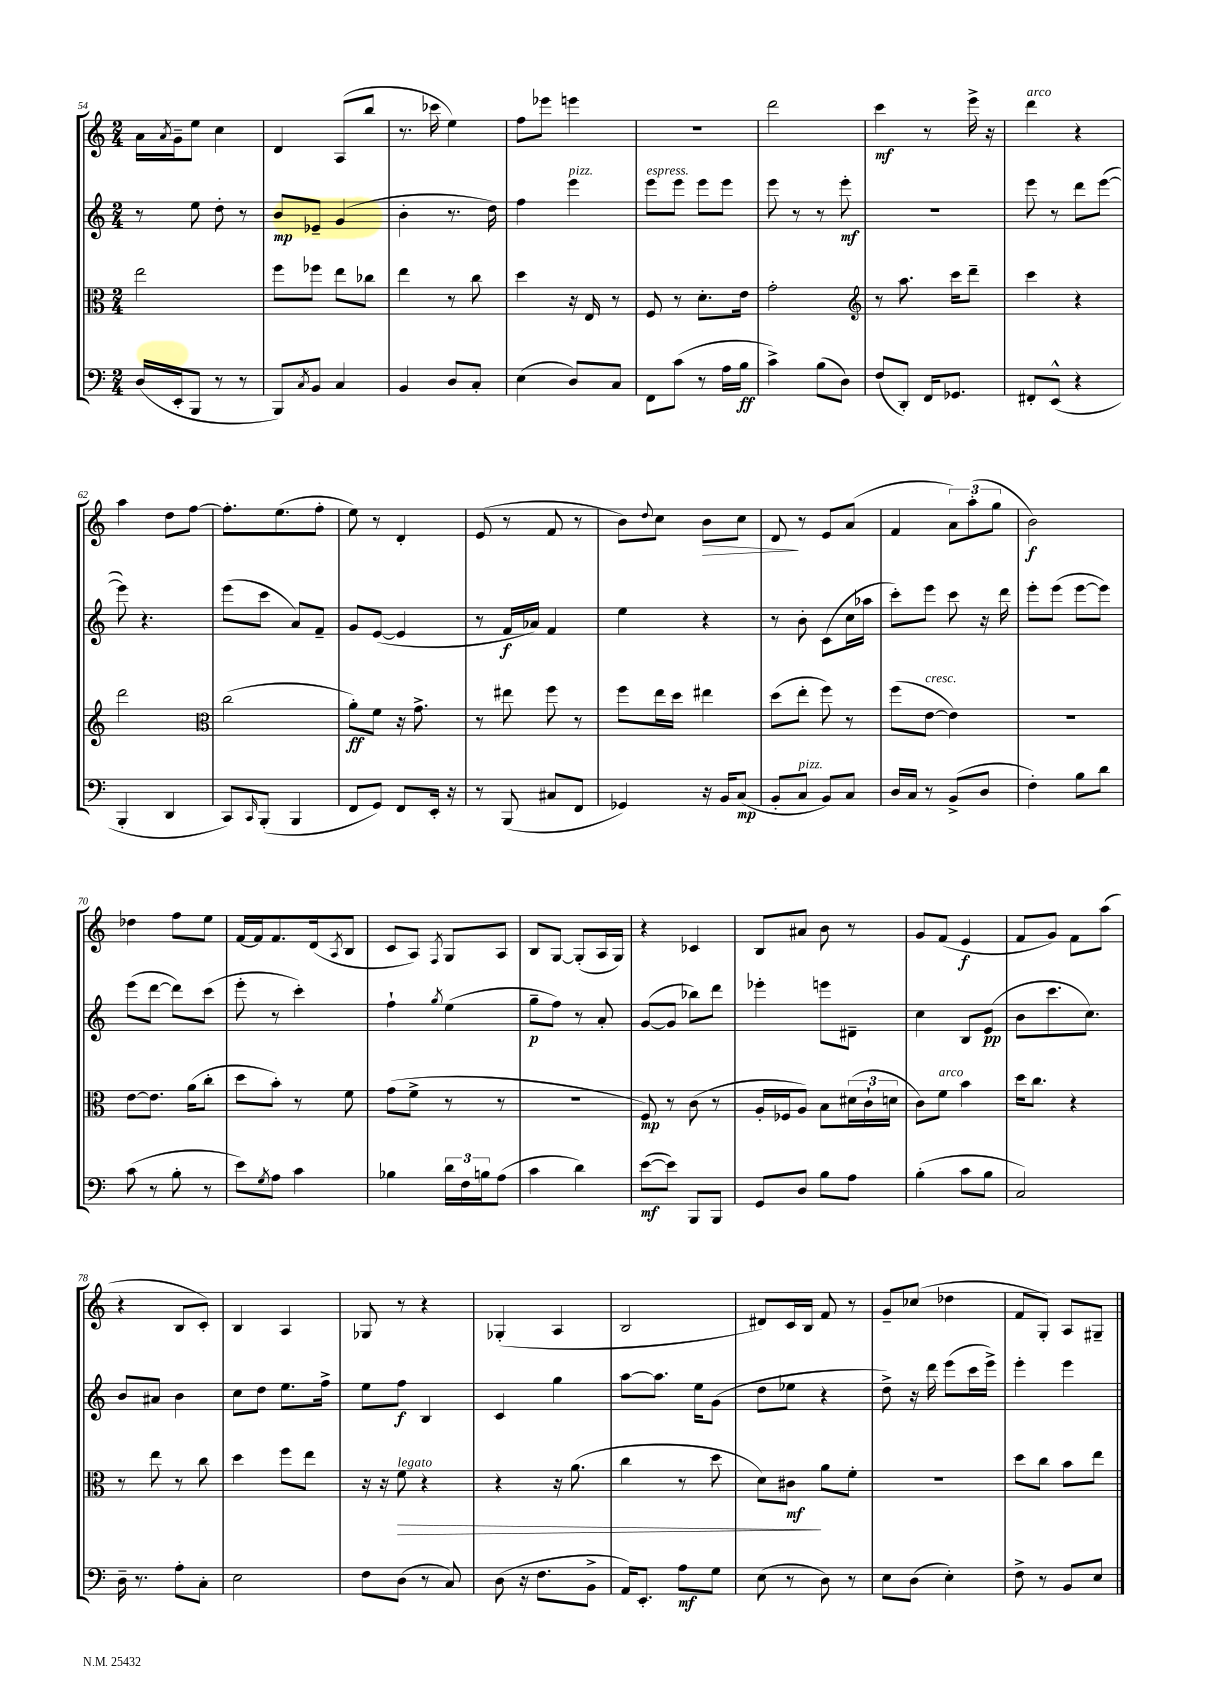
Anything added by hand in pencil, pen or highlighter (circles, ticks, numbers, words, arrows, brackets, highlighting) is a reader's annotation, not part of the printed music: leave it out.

**kern	**dynam	**kern	**dynam	**kern	**dynam	**kern	**dynam
*part4	*part4	*part3	*part3	*part2	*part2	*part1	*part1
*staff4	*staff4	*staff3	*staff3	*staff2	*staff2	*staff1	*staff1
*clefF4	*	*clefC3	*	*clefG2	*	*clefG2	*
*k[]	*	*k[]	*	*k[]	*	*k[]	*
*M2/4	*	*M2/4	*	*M2/4	*	*M2/4	*
=54	=54	=54	=54	=54	=54	=54	=54
(16D/LL	.	2ee\	.	8r	.	16a\LL	.
.	.	.	.	.	.	8qa/	.
16EE'/J	.	.	.	.	.	16g~\J	.
8BBB/J	.	.	.	8ee\	.	8ee\J	.
8r	.	.	.	8dd'\	.	4cc\	.
8r	.	.	.	8r	.	.	.
=55	=55	=55	=55	=55	=55	=55	=55
8BBB/L)	.	8ff\L	.	8b/L	mp	4d/	.
8qC/	.	.	.	.	.	.	.
8BB/J	.	8ff-X\J	.	8e-X~/J	.	.	.
4C/	.	8ee\L	.	(4g/	.	(8A/L	.
.	.	8cc-X\J	.	.	.	8bb/J	.
=56	=56	=56	=56	=56	=56	=56	=56
4BB/	.	4ee\	.	4b'\	.	8.r	.
.	.	.	.	.	.	16ccc-X\	.
8D/L	.	8r	.	8.r	.	4ee\)	.
8C'/J	.	8cc\	.	.	.	.	.
.	.	.	.	16dd\)	.	.	.
=57	=57	=57	=57	=57	=57	=57	=57
(4E\	.	4dd\	.	4ff\	.	8ff\L	.
.	.	.	.	.	.	8eee-X\J	.
!	!	!	!	!LO:TX:a:i:t=pizz.	!	!	!
8D/L)	.	16r	.	4eee\	.	4eeen\	.
.	.	16E/	.	.	.	.	.
8C/J	.	8r	.	.	.	.	.
=58	=58	=58	=58	=58	=58	=58	=58
!	!	!	!	!LO:TX:a:i:t=espress.	!	!	!
8FF\L	.	8F/	.	8eee\L	.	2r	.
(8c\J	.	8r	.	8eee\J	.	.	.
8r	.	8.d'\L	.	8eee\L	.	.	.
16A\LL	.	.	.	8eee\J	.	.	.
16B\JJ	ff	16e\Jk	.	.	.	.	.
=59	=59	=59	=59	=59	=59	=59	=59
4c^\)	.	2g'\	.	8eee\	.	2ddd\	.
.	.	.	.	8r	.	.	.
(8B\L	.	.	.	8r	.	.	.
8D\J)	.	.	.	8eee'\	mf	.	.
=60	=60	=60	=60	=60	=60	=60	=60
*	*	*clefG2	*	*	*	*	*
(8F/L	.	8r	.	2r	.	4ccc\	mf
8DD'/J)	.	8.aa\	.	.	.	.	.
16FF/KL	.	.	.	.	.	8r	.
8.GG-X/J	.	16ccc\KL	.	.	.	.	.
.	.	8ddd~\J	.	.	.	16eee^\	.
.	.	.	.	.	.	16r	.
=61	=61	=61	=61	=61	=61	=61	=61
!	!	!	!	!	!	!LO:TX:a:i:t=arco	!
8FF#X'/L	.	4ccc\	.	8eee\	.	4ddd\	.
(8EE^^/J	.	.	.	8r	.	.	.
4r	.	4r	.	8ddd\L	.	4r	.
.	.	.	.	([8eee\J	.	.	.
!!LO:LB:g=z
=62	=62	=62	=62	=62	=62	=62	=62
4BBB'/	.	2ddd\	.	8eee\])	.	4aa\	.
.	.	.	.	4.r	.	.	.
4DD/	.	.	.	.	.	8dd\L	.
.	.	.	.	.	.	[8ff\J	.
=63	=63	=63	=63	=63	=63	=63	=63
*	*	*clefC3	*	*	*	*	*
8CC/L)	.	(2cc\	.	(8eee\L	.	8.ff'\L]	.
16qqCC/	.	.	.	.	.	.	.
(8BBB'/J	.	.	.	8ccc\J	.	.	.
.	.	.	.	.	.	(8.ee\	.
4BBB/	.	.	.	8a/L)	.	.	.
.	.	.	.	8f~/J	.	8ff'\J	.
=64	=64	=64	=64	=64	=64	=64	=64
8FF/L	.	8a'\L)	ff	8g/L	.	8ee\)	.
8GG/J)	.	8f\J	.	([8e/J	.	8r	.
8FF/L	.	16r	.	4e/]	.	4d'/	.
.	.	8.g^\	.	.	.	.	.
16EE'/Jk	.	.	.	.	.	.	.
16r	.	.	.	.	.	.	.
=65	=65	=65	=65	=65	=65	=65	=65
8r	.	8r	.	8r	.	(8e/	.
(8BBB/	.	8ee#X\	.	16f/LL	f	8r	.
.	.	.	.	16a-X/JJ)	.	.	.
8C#X/L	.	8ff\	.	4f/	.	8f/	.
8FF/J	.	8r	.	.	.	8r	.
=66	=66	=66	=66	=66	=66	=66	=66
4GG-X/)	.	8ff\L	.	4ee\	.	8b\L)	.
.	.	.	.	.	.	8qqdd/	.
.	.	16ee\L	.	.	.	8cc\J	.
.	.	16dd\JJ	.	.	.	.	.
!	!	!	!	!	!	!	!LO:HP:b
16r	.	4ee#X\	.	4r	.	8b\L	>
16BB/KL	.	.	.	.	.	.	.
(8C/J	mp	.	.	.	.	8cc\J	.
=67	=67	=67	=67	=67	=67	=67	=67
8BB'/L	.	(8dd\L	.	8r	.	8d/	.
!LO:TX:a:i:t=pizz.	!	!	!	!	!	!	!
8C/J	.	8ee'\J	.	8b'\	.	8r	]
8BB/L)	.	8ff\)	.	(8c\L	.	8e/L	.
8C/J	.	8r	.	16cc\L	.	(8a/J	.
.	.	.	.	16aa-X\JJ	.	.	.
=68	=68	=68	=68	=68	=68	=68	=68
16D/LL	.	(8ff\L	.	8ccc'\L)	.	4f/	.
16C/JJ	.	.	.	.	.	.	.
!	!	!LO:TX:a:i:t=cresc.	!	!	!	!	!
8r	.	[8e\J	.	8eee\J	.	.	.
(8BB^/L	.	4e\])	.	8ccc\	.	12a\L)	.
.	.	.	.	.	.	(12aa'\	.
8D/J	.	.	.	16r	.	.	.
.	.	.	.	.	.	12gg\J	.
.	.	.	.	16ddd\	.	.	.
=69	=69	=69	=69	=69	=69	=69	=69
4F'\)	.	2r	.	8eee'\L	.	2b\)	f
.	.	.	.	(8eee\J	.	.	.
8B\L	.	.	.	[8eee\L	.	.	.
8d\J	.	.	.	8eee\J])	.	.	.
!!LO:LB:g=z
=70	=70	=70	=70	=70	=70	=70	=70
(8c\	.	[8e\L	.	(8eee\L	.	4dd-X\	.
8r	.	8.e\J]	.	[8ddd\J	.	.	.
8B'\	.	.	.	8ddd\L])	.	8ff\L	.
.	.	(16a\KL	.	.	.	.	.
8r	.	8cc'\J	.	(8ccc\J	.	8ee\J	.
=71	=71	=71	=71	=71	=71	=71	=71
8e\L)	.	8dd\L	.	8eee'\	.	[16f/LL	.
.	.	.	.	.	.	16f/J]	.
8qG/	.	.	.	.	.	.	.
8A\J	.	8b'\J)	.	8r	.	8.f/	.
4c\	.	8r	.	4ccc'\)	.	.	.
.	.	.	.	.	.	(16d/k	.
.	.	.	.	.	.	8qA/	.
.	.	8f\	.	.	.	8B/J	.
=72	=72	=72	=72	=72	=72	=72	=72
4B-X\	.	(8g\L	.	4ff`\	.	8c/L	.
.	.	8f^\J	.	.	.	8A/J)	.
.	.	.	.	8qgg/	.	8qF/	.
24d\LL	.	8r	.	(4ee\	.	8G/L	.
24F\	.	.	.	.	.	.	.
24Bn\J	.	.	.	.	.	.	.
(8A\J	.	8r	.	.	.	8A/J	.
=73	=73	=73	=73	=73	=73	=73	=73
4c\	.	2r	.	8gg~\L	p	8B/L	.
.	.	.	.	8ff\J)	.	[8G/J	.
4d\)	.	.	.	8r	.	(8G'/L]	.
.	.	.	.	8a'/	.	16A/L	.
.	.	.	.	.	.	16G/JJ)	.
=74	=74	=74	=74	=74	=74	=74	=74
([8e\L	mf	8F/)	mp	([8g/L	.	4r	.
8e\J])	.	8r	.	8g/J]	.	.	.
8BBB/L	.	(8c\	.	8bb-X\L)	.	4c-X/	.
8BBB/J	.	8r	.	8ddd\J	.	.	.
=75	=75	=75	=75	=75	=75	=75	=75
8GG/L	.	16A'/LL	.	4eee-X'\	.	8B/L	.
.	.	16F-X/J	.	.	.	.	.
8D/J	.	8A/J)	.	.	.	8a#X/J	.
8B\L	.	8B\L	.	8eeen\L	.	8b\	.
8A\J	.	(24d#X\L	.	8d#X~\J	.	8r	.
.	.	24c`\	.	.	.	.	.
.	.	24dn\JJ	.	.	.	.	.
=76	=76	=76	=76	=76	=76	=76	=76
(4B'\	.	8c\L)	.	4cc\	.	8g/L	.
!	!	!LO:TX:a:i:t=arco	!	!	!	!	!
.	.	8f\J	.	.	.	(8f/J	.
8c\L	.	4b\	.	8B/L	.	4e/	f
8B\J	.	.	.	(8e/J	pp	.	.
=77	=77	=77	=77	=77	=77	=77	=77
2C/)	.	16dd\KL	.	8b\L	.	8f/L	.
.	.	8.cc\J	.	.	.	.	.
.	.	.	.	8.ccc\	.	8g/J)	.
.	.	4r	.	.	.	8f\L	.
.	.	.	.	8.cc\J)	.	.	.
.	.	.	.	.	.	(8aa\J	.
!!LO:LB:g=z
=78	=78	=78	=78	=78	=78	=78	=78
16D~\	.	8r	.	8b/L	.	4r	.
8.r	.	.	.	.	.	.	.
.	.	8ee\	.	8a#X/J	.	.	.
8A'\L	.	8r	.	4b\	.	8B/L	.
8C'\J	.	8cc\	.	.	.	8c'/J)	.
=79	=79	=79	=79	=79	=79	=79	=79
2E\	.	4dd\	.	8cc\L	.	4B/	.
.	.	.	.	8dd\J	.	.	.
.	.	8ff\L	.	8.ee\L	.	4A/	.
.	.	8ee\J	.	.	.	.	.
.	.	.	.	16ff^\Jk	.	.	.
=80	=80	=80	=80	=80	=80	=80	=80
8F\L	.	16r	.	8ee\L	.	8G-X/	.
.	.	16r	.	.	.	.	.
!	!	!LO:TX:a:i:t=legato	!	!	!	!	!
!	!	!	!LO:HP:b	!	!	!	!
(8D\J	.	8f\	>	8ff\J	f	8r	.
8r	.	4r	.	4B/	.	4r	.
8C/)	.	.	.	.	.	.	.
=81	=81	=81	=81	=81	=81	=81	=81
(8D\	.	4r	.	4c/	.	(4G-X'/	.
16r	.	.	.	.	.	.	.
8.F\L	.	.	.	.	.	.	.
.	.	16r	.	4gg\	.	4A/	.
.	.	(8.a\	.	.	.	.	.
8BB^\J	.	.	.	.	.	.	.
=82	=82	=82	=82	=82	=82	=82	=82
16AA/KL)	.	4cc\	.	[8aa\L	.	2B/	.
8.EE'/J	.	.	.	.	.	.	.
.	.	.	.	8.aa\J]	.	.	.
8A\L	mf	8r	.	.	.	.	.
.	.	.	.	16ee\KL	.	.	.
8G\J	.	8dd\	.	(8g\J	.	.	.
=83	=83	=83	=83	=83	=83	=83	=83
(8E\	.	8d\L)	.	8dd\L	.	8d#X/L)	.
8r	.	8c#X\J	mf	8ee-X\J	.	16c/L	.
.	.	.	.	.	.	16B/JJ	.
8D\)	.	8a\L	]	4r	.	8f/	.
8r	.	8f'\J	.	.	.	8r	.
=84	=84	=84	=84	=84	=84	=84	=84
8E\L	.	2r	.	8dd^\)	.	8g~/L	.
(8D\J	.	.	.	16r	.	(8cc-X/J	.
.	.	.	.	16ddd\	.	.	.
4E'\)	.	.	.	(8eee\L	.	4dd-X\	.
.	.	.	.	16ccc\L	.	.	.
.	.	.	.	16eee^\JJ)	.	.	.
=85	=85	=85	=85	=85	=85	=85	=85
8F^\	.	8dd\L	.	4eee'\	.	8f/L	.
8r	.	8cc\J	.	.	.	8G'/J)	.
8BB/L	.	8b\L	.	4eee\	.	8A/L	.
8E/J	.	8ee\J	.	.	.	8G#X~/J	.
==	==	==	==	==	==	==	==
*-	*-	*-	*-	*-	*-	*-	*-
